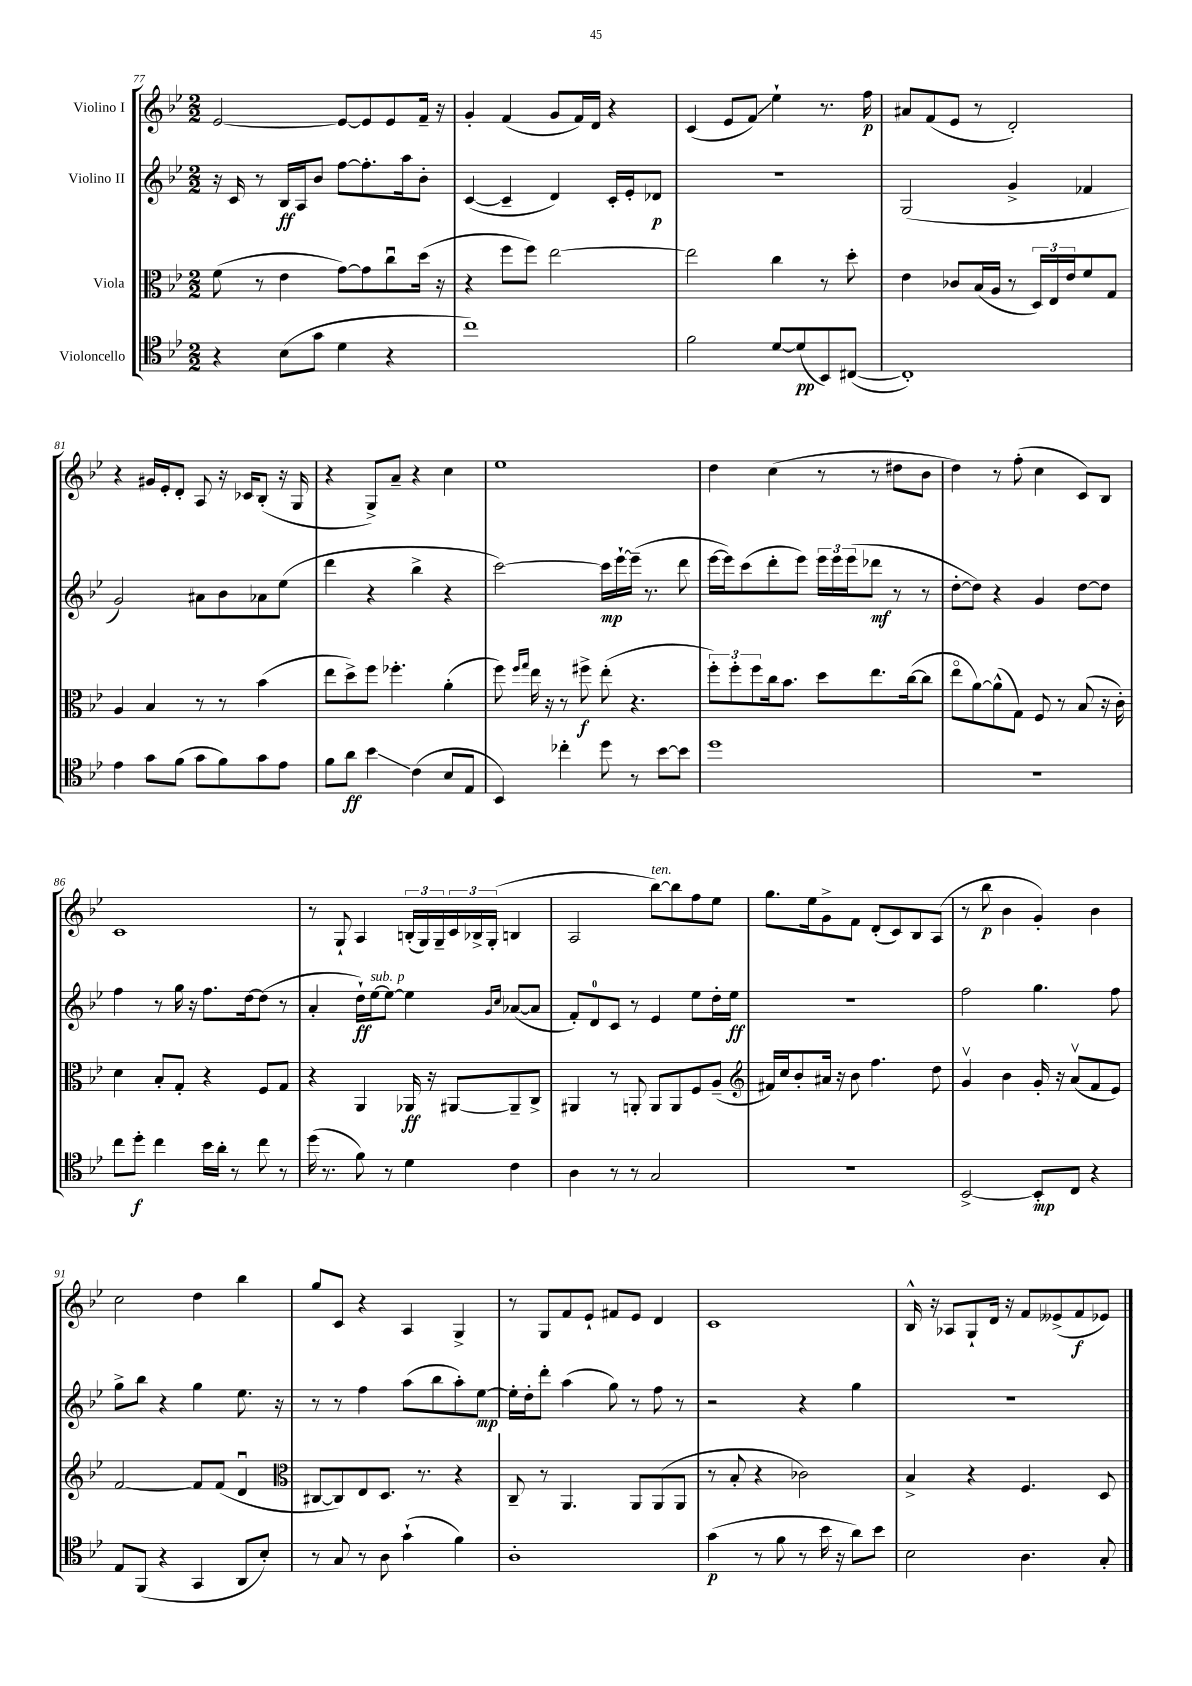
<<
\new StaffGroup <<
\new Staff = "s0" \with { instrumentName = "Violino I" } {
    \clef treble \key bes \major \numericTimeSignature \time 2/2
    ees'2~ ees'8~ ees'8 ees'8 f'16-- r16 |
    g'4-. f'4( g'8 f'16) d'16 r4 |
    c'4( ees'8 f'8\glissando) ees''4-! r8. f''16\p |
    ais'8 f'8( ees'8 r8 d'2-.) |
    r4 gis'16 ees'16-. d'8-. a8 r16 ces'16 bes8-.( r16 g16 |
    r4 g8->) a'8-- r4 c''4 |
    ees''1 |
    d''4 c''4( r8 r8 dis''8 bes'8 |
    d''4) r8 f''8-.( c''4 c'8) bes8 |
    c'1 |
    r8 g8-! a4 \tuplet 3/2 { b16-.( g16) g16-- } \tuplet 3/2 { c'16 bes16-> g16-.( } b4 |
    a2 bes''8~^\markup { \italic "ten." }) bes''8 f''8 ees''8 |
    g''8. ees''16 g'8-> f'8 d'8-.( c'8) bes8 a8( |
    r8 bes''8\p bes'4 g'4-.) bes'4 |
    c''2 d''4 bes''4 |
    g''8 c'8 r4 a4 g4-> |
    r8 g8 f'8 ees'8-! fis'8 ees'8 d'4 |
    c'1 |
    bes16-^ r16 aes8 g8-! d'16 r16 f'8 eeses'8->( f'8\f ees'8) \bar "|." |
}
\new Staff = "s1" \with { instrumentName = "Violino II" } {
    \clef treble \key bes \major \numericTimeSignature \time 2/2
    r16 c'16 r8 bes16\ff a16 bes'8 f''8~ f''8.-. a''16 bes'8-. |
    c'4~( c'4-- d'4) c'16-. ees'16-. des'8\p |
    R1 |
    g2( g'4-> fes'4 |
    g'2) ais'8 bes'8 aes'8 ees''8( |
    d'''4 r4 bes''4-> r4 |
    c'''2~) c'''16\mp ees'''16~-! ees'''16--( r8. d'''8 |
    ees'''16~ ees'''16) c'''8( d'''8-. ees'''8) \tuplet 3/2 { ees'''16 ees'''16 ees'''16( } des'''8\mf r8 r8 |
    d''8~-. d''8) r4 g'4 d''8~ d''8 |
    f''4 r8 g''16 r16 f''8. d''16~ d''8( r8 |
    a'4-. d''16-!\ff) ees''16~^\markup { \italic "sub. p" } ees''8~ ees''4 \grace { g'16 c''16 } aes'8~( aes'8 |
    f'8-.) d'8-0 c'8 r8 ees'4 ees''8 d''16-. ees''16\ff |
    R1 |
    f''2 g''4. f''8 |
    g''8-> bes''8 r4 g''4 ees''8. r16 |
    r8 r8 f''4 a''8( bes''8 a''8-.) ees''8~\mp |
    ees''16-. d''16-. d'''8-. a''4( g''8) r8 f''8 r8 |
    r2 r4 g''4 |
    R1 \bar "|." |
}
\new Staff = "s2" \with { instrumentName = "Viola" } {
    \clef alto \key bes \major \numericTimeSignature \time 2/2
    f'8( r8 ees'4 g'8~) g'8 c''8\downbow d''16( r16 |
    r4 f''8 f''8) ees''2~ |
    ees''2 c''4 r8 d''8-. |
    ees'4 ces'8 bes16( a16 r8 \tuplet 3/2 { d16) ees16 ees'16 } f'8 g8 |
    a4 bes4 r8 r8 bes'4( |
    ees''8 d''8->) f''8 fes''4.-. a'4-.( |
    f''8) \grace { f''16 g''16 } ees''16 r16 r8 fis''8->\f ees''8-.( r4. |
    \tuplet 3/2 { f''8-.) f''8-. f''8 } c''16 bes'8. d''8 ees''8. c''16~( c''8 |
    ees''8\flageolet a'8~) a'8-^( g8) f8 r8 bes8( r16 c'16-.) |
    d'4 bes8-. g8-. r4 f8 g8 |
    r4 a,4 aes,16\ff r16 ais,8~ ais,8-- c8-> |
    ais,4 r8 a,8-. a,8 a,8 f8 a8--( |
    \clef treble fis'16) c''16 bes'8-. ais'16 r16 bes'8 f''4. d''8 |
    g'4\upbow bes'4 g'16-. r16 a'8\upbow( f'8 ees'8) |
    f'2~ f'8 f'8( d'4\downbow |
    \clef alto cis8~ cis8) ees8 d8. r8. r4 |
    c8-- r8 a,4. a,8 a,8( a,8 |
    r8 bes8-. r4 ces'2) |
    bes4-> r4 f4. d8 \bar "|." |
}
\new Staff = "s3" \with { instrumentName = "Violoncello" } {
    \clef tenor \key bes \major \numericTimeSignature \time 2/2
    r4 bes8( g'8 d'4 r4 |
    c''1) |
    f'2 d'8~ d'8\pp( bes,8) cis8~( |
    cis1-.) |
    ees'4 g'8 f'8( g'8 f'8) g'8 ees'8 |
    f'8 a'8\ff bes'4\glissando c'4( bes8 ees8 |
    bes,4) ces''4-. d''8 r8 bes'8~ bes'8 |
    d''1 |
    R1 |
    c''8 d''8-.\f c''4 bes'16 a'16-. r8 c''8 r8 |
    d''16( r8. f'8) r8 d'4 c'4 |
    a4 r8 r8 g2 |
    R1 |
    bes,2~-> bes,8-.\mp c8 r4 |
    ees8 f,8( r4 g,4 a,8 bes8-.) |
    r8 g8 r8 a8 g'4-!( f'4) |
    a1-. |
    g'4\p( r8 f'8 r8 bes'16 r16 a'8) bes'8 |
    bes2 a4. g8-. \bar "|." |
}
>>
>>
\layout { \context { \Score currentBarNumber = #77 } }
